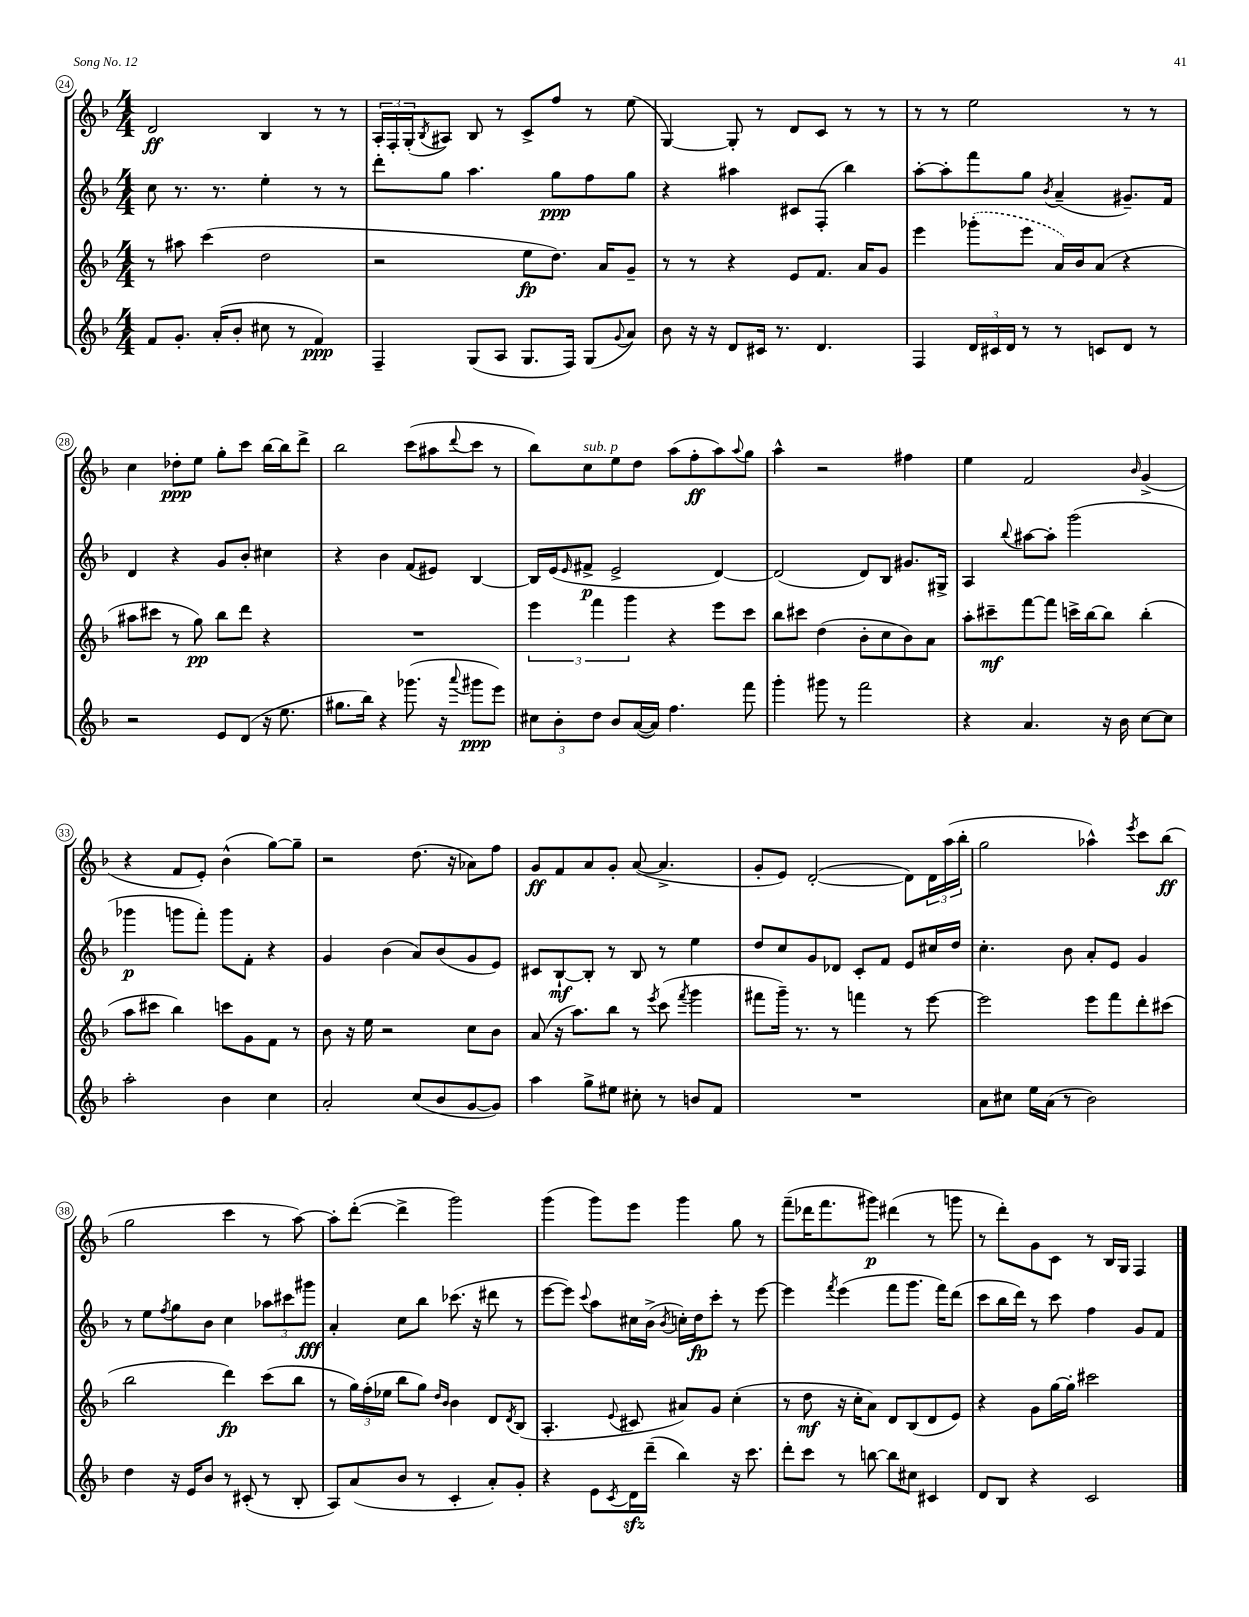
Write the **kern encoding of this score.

**kern	**dynam	**kern	**dynam	**kern	**dynam	**kern	**dynam
*part4	*part4	*part3	*part3	*part2	*part2	*part1	*part1
*staff4	*staff4	*staff3	*staff3	*staff2	*staff2	*staff1	*staff1
*clefG2	*	*clefG2	*	*clefG2	*	*clefG2	*
*k[b-]	*	*k[b-]	*	*k[b-]	*	*k[b-]	*
*M4/4	*	*M4/4	*	*M4/4	*	*M4/4	*
=24	=24	=24	=24	=24	=24	=24	=24
8f/L	.	8r	.	8cc\	.	2d/	ff
8.g'/J	.	8aa#X\	.	8.r	.	.	.
.	.	(4ccc\	.	.	.	.	.
(16a'/KL	.	.	.	8.r	.	.	.
8b-'/J	.	.	.	.	.	.	.
8cc#X\	.	2dd\	.	4ee'\	.	4B-/	.
8r	.	.	.	.	.	.	.
4f/)	ppp	.	.	8r	.	8r	.
.	.	.	.	8r	.	8r	.
=25	=25	=25	=25	=25	=25	=25	=25
4F~/	.	2r	.	8ddd'\L	.	24A'/LL	.
.	.	.	.	.	.	24F'/	.
.	.	.	.	.	.	(24G'/J	.
.	.	.	.	.	.	8qB-/	.
.	.	.	.	8gg\J	.	8A#X/J)	.
(8G/L	.	.	.	4.aa\	.	8B-/	.
8A/J	.	.	.	.	.	8r	.
8.G/L	.	8ee\L	fp	.	.	8c^/L	.
.	.	8.dd\J)	.	8gg\L	ppp	8ff/J	.
16F/Jk)	.	.	.	.	.	.	.
(8G/L	.	.	.	8ff\	.	8r	.
.	.	16a/KL	.	.	.	.	.
8qqg/	.	.	.	.	.	.	.
8a/J)	.	8g~/J	.	8gg\J	.	(8ee\	.
=26	=26	=26	=26	=26	=26	=26	=26
8b-\	.	8r	.	4r	.	[4G/)	.
16r	.	8r	.	.	.	.	.
16r	.	.	.	.	.	.	.
8d/L	.	4r	.	4aa#X\	.	8G'/]	.
16c#X/Jk	.	.	.	.	.	8r	.
8.r	.	.	.	.	.	.	.
.	.	8e/L	.	8c#X/L	.	8d/L	.
4.d/	.	8.f/J	.	(8F'/J	.	8c/J	.
.	.	.	.	4bb-\)	.	8r	.
.	.	16a/KL	.	.	.	.	.
.	.	8g/J	.	.	.	8r	.
=27	=27	=27	=27	=27	=27	=27	=27
4F/	.	4eee\	.	[8aa'\L	.	8r	.
.	.	.	.	8aa'\]	.	8r	.
24d/LL	.	(8ggg-X'\L	.	8fff\	.	2ee\	.
24c#X/	.	.	.	.	.	.	.
24d/JJ	.	.	.	.	.	.	.
8r	.	8eee\J	.	8gg\J	.	.	.
.	.	.	.	8qb-/	.	.	.
8r	.	16a/LL)	.	(4a~/	.	.	.
.	.	16b-/J	.	.	.	.	.
8cn/L	.	(8a/J	.	.	.	.	.
8d/J	.	4r	.	8.g#X~/L)	.	8r	.
8r	.	.	.	.	.	8r	.
.	.	.	.	16f/Jk	.	.	.
!!LO:LB:g=z
=28	=28	=28	=28	=28	=28	=28	=28
2r	.	8aa#X\L	.	4d/	.	4cc\	.
.	.	8ccc#X\J	.	.	.	.	.
.	.	8r	.	4r	.	8dd-X'\L	ppp
.	.	8gg\)	pp	.	.	8ee\J	.
8e/L	.	8bb-\L	.	8g/L	.	8gg'\L	.
(8d/J	.	8ddd\J	.	8b-'/J	.	8ccc\J	.
16r	.	4r	.	4cc#X\	.	[16bb-\LL	.
8.ee\	.	.	.	.	.	16bb-\J]	.
.	.	.	.	.	.	8ddd^\J	.
=29	=29	=29	=29	=29	=29	=29	=29
8.gg#X\L	.	1r	.	4r	.	2bb-\	.
16bb-\Jk)	.	.	.	.	.	.	.
4r	.	.	.	4b-\	.	.	.
(8.ggg-X\	.	.	.	(8f/L	.	(8ccc\L	.
.	.	.	.	8e#X/J)	.	8aa#X\	.
16r	.	.	.	.	.	.	.
8qqaaa/	.	.	.	.	.	8qqddd/	.
8ggg#X\L	ppp	.	.	[4B-/	.	8ccc\J	.
8eee\J)	.	.	.	.	.	8r	.
=30	=30	=30	=30	=30	=30	=30	=30
12cc#X\L	.	6eee\	.	16B-/LL]	.	8bb-\L)	.
.	.	.	.	(16e/J	.	.	.
12b-'\	.	.	.	.	.	.	.
.	.	.	.	16qqe/	.	.	.
!	!	!	!	!	!	!LO:TX:a:i:t=sub. p	!
.	.	.	.	8f#X^/J	p	8cc\	.
12dd\J	.	6fff\	.	.	.	.	.
8b-/L	.	.	.	2e^/	.	8ee\	.
.	.	6ggg\	.	.	.	.	.
([16a/L	.	.	.	.	.	8dd\J	.
16a/JJ])	.	.	.	.	.	.	.
4.ff\	.	4r	.	.	.	(8aa\L	.
.	.	.	.	.	.	8ff'\	ff
.	.	8eee\L	.	[4d/)	.	8aa\)	.
.	.	.	.	.	.	8qqaa/	.
8fff\	.	8ccc\J	.	.	.	8gg\J	.
=31	=31	=31	=31	=31	=31	=31	=31
4ggg'\	.	8bb-\L	.	(2d/]	.	4aa^^\	.
.	.	8ccc#X\J	.	.	.	.	.
8ggg#X\	.	(4dd\	.	.	.	2r	.
8r	.	.	.	.	.	.	.
2fff\	.	8b-'\L	.	8d/L)	.	.	.
.	.	8cc\	.	8B-/J	.	.	.
.	.	8b-\)	.	8.g#X/L	.	4ff#X\	.
.	.	8a\J	.	.	.	.	.
.	.	.	.	16G#X^/Jk	.	.	.
=32	=32	=32	=32	=32	=32	=32	=32
4r	.	8aa'\L	.	4A/	.	4ee\	.
.	.	8ccc#X~\	mf	.	.	.	.
.	.	.	.	8qqbb-/	.	.	.
4.a/	.	[8fff\	.	[8aa#X\L	.	2f/	.
.	.	8fff\J]	.	8aa#'\J]	.	.	.
.	.	16cccn^\LL	.	(2ggg\	.	.	.
.	.	[16bb-\J	.	.	.	.	.
16r	.	8bb-\J]	.	.	.	.	.
16b-\	.	.	.	.	.	.	.
.	.	.	.	.	.	16qqb-/	.
[8cc\L	.	(4bb-'\	.	.	.	(4g^/	.
8cc\J]	.	.	.	.	.	.	.
!!LO:LB:g=z
=33	=33	=33	=33	=33	=33	=33	=33
2aa'\	.	8aa\L	.	4ggg-X\	p	4r	.
.	.	8ccc#X\J	.	.	.	.	.
.	.	4bb-\)	.	8gggn\L	.	8f/L	.
.	.	.	.	8fff'\J)	.	8e'/J)	.
4b-\	.	8cccn\L	.	8ggg\L	.	(4b-^^\	.
.	.	8g\	.	8f'\J	.	.	.
4cc\	.	8f\J	.	4r	.	[8gg\L)	.
.	.	8r	.	.	.	8gg~\J]	.
=34	=34	=34	=34	=34	=34	=34	=34
2a'/	.	8b-\	.	4g/	.	2r	.
.	.	16r	.	.	.	.	.
.	.	16ee\	.	.	.	.	.
.	.	2r	.	(4b-\	.	.	.
(8cc/L	.	.	.	8a/L)	.	(8.dd\	.
8b-/	.	.	.	(8b-/	.	.	.
.	.	.	.	.	.	16r	.
[8g/	.	8cc\L	.	8g/	.	8a-X\L)	.
8g/J])	.	8b-\J	.	8e/J)	.	8ff\J	.
=35	=35	=35	=35	=35	=35	=35	=35
4aa\	.	(8a/	.	8c#X/L	.	8g/L	ff
.	.	16r	.	[8B-`/	mf	8f/	.
.	.	8.aa\L)	.	.	.	.	.
8gg^\L	.	.	.	8B-'/J]	.	8a/	.
8ee#X\J	.	8bb-\J	.	8r	.	8g'/J	.
8cc#X'\	.	8r	.	8B-/	.	([8a/	.
.	.	8qeee/	.	.	.	.	.
8r	.	(8ccc\	.	8r	.	4.a^/]	.
.	.	8qfff/	.	.	.	.	.
8bn/L	.	4ggg\	.	4ee\	.	.	.
8f/J	.	.	.	.	.	.	.
=36	=36	=36	=36	=36	=36	=36	=36
1r	.	8fff#X\L	.	8dd/L	.	8g'/L	.
.	.	16ggg~\Jk)	.	8cc/	.	8e/J)	.
.	.	8.r	.	.	.	.	.
.	.	.	.	8g/	.	([2d'/	.
.	.	8r	.	8d-X/J	.	.	.
.	.	4fffn\	.	8c'/L	.	.	.
.	.	.	.	8f/J	.	.	.
.	.	8r	.	8e/L	.	8d\L])	.
.	.	[8eee\	.	16cc#X/L	.	24d\L	.
.	.	.	.	.	.	(24aa\	.
.	.	.	.	16dd/JJ	.	.	.
.	.	.	.	.	.	24bb-'\JJ	.
=37	=37	=37	=37	=37	=37	=37	=37
8a\L	.	2eee\]	.	4.cc'\	.	2gg\	.
8cc#X\J	.	.	.	.	.	.	.
16ee\LL	.	.	.	.	.	.	.
(16a\JJ	.	.	.	.	.	.	.
8r	.	.	.	8b-\	.	.	.
2b-\)	.	8eee\L	.	8a'/L	.	4aa-X^^\)	.
.	.	8fff\	.	8e/J	.	.	.
.	.	.	.	.	.	8qeee/	.
.	.	8ddd'\	.	4g/	.	8ccc\L	.
.	.	(8ccc#X\J	.	.	.	(8bb-\J	ff
!!LO:LB:g=z
=38	=38	=38	=38	=38	=38	=38	=38
4dd\	.	2bb-\	.	8r	.	2gg\	.
.	.	.	.	8ee\L	.	.	.
.	.	.	.	8qff/	.	.	.
16r	.	.	.	8gg\	.	.	.
16e/KL	.	.	.	.	.	.	.
8b-/J	.	.	.	8b-\J	.	.	.
8r	.	4ddd\)	fp	4cc\	.	4ccc\	.
(8c#X'/	.	.	.	.	.	.	.
8r	.	(8ccc\L	.	12aa-X\L	.	8r	.
.	.	.	.	12ccc#X\	.	.	.
8B-'/	.	8bb-\J	.	.	.	[8aa\)	.
.	.	.	.	12ggg#X\J	fff	.	.
=39	=39	=39	=39	=39	=39	=39	=39
8A/L)	.	8r	.	4a'/	.	8aa'\L]	.
(8a/	.	24gg\LL)	.	.	.	([8ddd'\J	.
.	.	(24ff'\	.	.	.	.	.
.	.	24ee-X\JJ	.	.	.	.	.
8b-/J	.	8bb-\L	.	8cc\L	.	4ddd^\]	.
8r	.	8gg\J)	.	8bb-\J	.	.	.
.	.	16qqdd/LL	.	.	.	.	.
.	.	16qqb-/JJ	.	.	.	.	.
4c'/	.	4b-\	.	(8.ccc-X\	.	2ggg\)	.
.	.	.	.	16r	.	.	.
8a'/L)	.	8d/L	.	8ddd#X\	.	.	.
.	.	8qd/	.	.	.	.	.
8g'/J	.	(8B-/J	.	8r	.	.	.
=40	=40	=40	=40	=40	=40	=40	=40
4r	.	4.A'/	.	[8eee\L	.	(4ggg\	.
.	.	.	.	8eee\J])	.	.	.
.	.	.	.	8qqccc/	.	.	.
8e\L	.	.	.	8aa\L	.	8ggg\L)	.
8qc/	.	8qqe/	.	.	.	.	.
16dzz\L	.	8c#X/	.	16cc#X\L	.	8eee\J	.
(16ddd~\JJ	.	.	.	(16b-^\JJ	.	.	.
.	.	.	.	8qb-/	.	.	.
4bb-\)	.	8a#X/L)	.	16ccn'\LL)	.	4ggg\	.
.	.	.	.	16dd\J	fp	.	.
.	.	8g/J	.	8ccc'\J	.	.	.
16r	.	(4cc'\	.	8r	.	8gg\	.
8.ccc\	.	.	.	.	.	.	.
.	.	.	.	[8eee\	.	8r	.
=41	=41	=41	=41	=41	=41	=41	=41
8ddd'\L	.	8r	.	4eee\]	.	(8fff~\L	.
8ccc\J	.	8dd\	mf	.	.	16ddd-X\K	.
.	.	.	.	.	.	8.fff\	.
.	.	.	.	8qfff/	.	.	.
8r	.	16r	.	(4eee\	.	.	.
.	.	16cc'\KL	.	.	.	.	.
[8bbn\	.	8a\J)	.	.	.	8ggg#X\J)	p
8bb\L]	.	8d/L	.	8fff\L	.	(4ddd#X\	.
8cc#X\J	.	(8B-/	.	8.ggg\J	.	.	.
4c#X/	.	8d/	.	.	.	8r	.
.	.	.	.	16fff\KL)	.	.	.
.	.	8e/J)	.	(8ddd\J	.	8gggn\	.
=42	=42	=42	=42	=42	=42	=42	=42
8d/L	.	4r	.	8ccc\L	.	8r	.
8B-/J	.	.	.	16bb-\L	.	8ddd'\L)	.
.	.	.	.	16ddd\JJ)	.	.	.
4r	.	8g\L	.	8r	.	8g\	.
.	.	[16gg\L	.	8ccc\	.	8c\J	.
.	.	16gg'\JJ]	.	.	.	.	.
2c/	.	2ccc#X\	.	4ff\	.	8r	.
.	.	.	.	.	.	16B-/LL	.
.	.	.	.	.	.	16G/JJ	.
.	.	.	.	8g/L	.	4F/	.
.	.	.	.	8f/J	.	.	.
==	==	==	==	==	==	==	==
*-	*-	*-	*-	*-	*-	*-	*-
